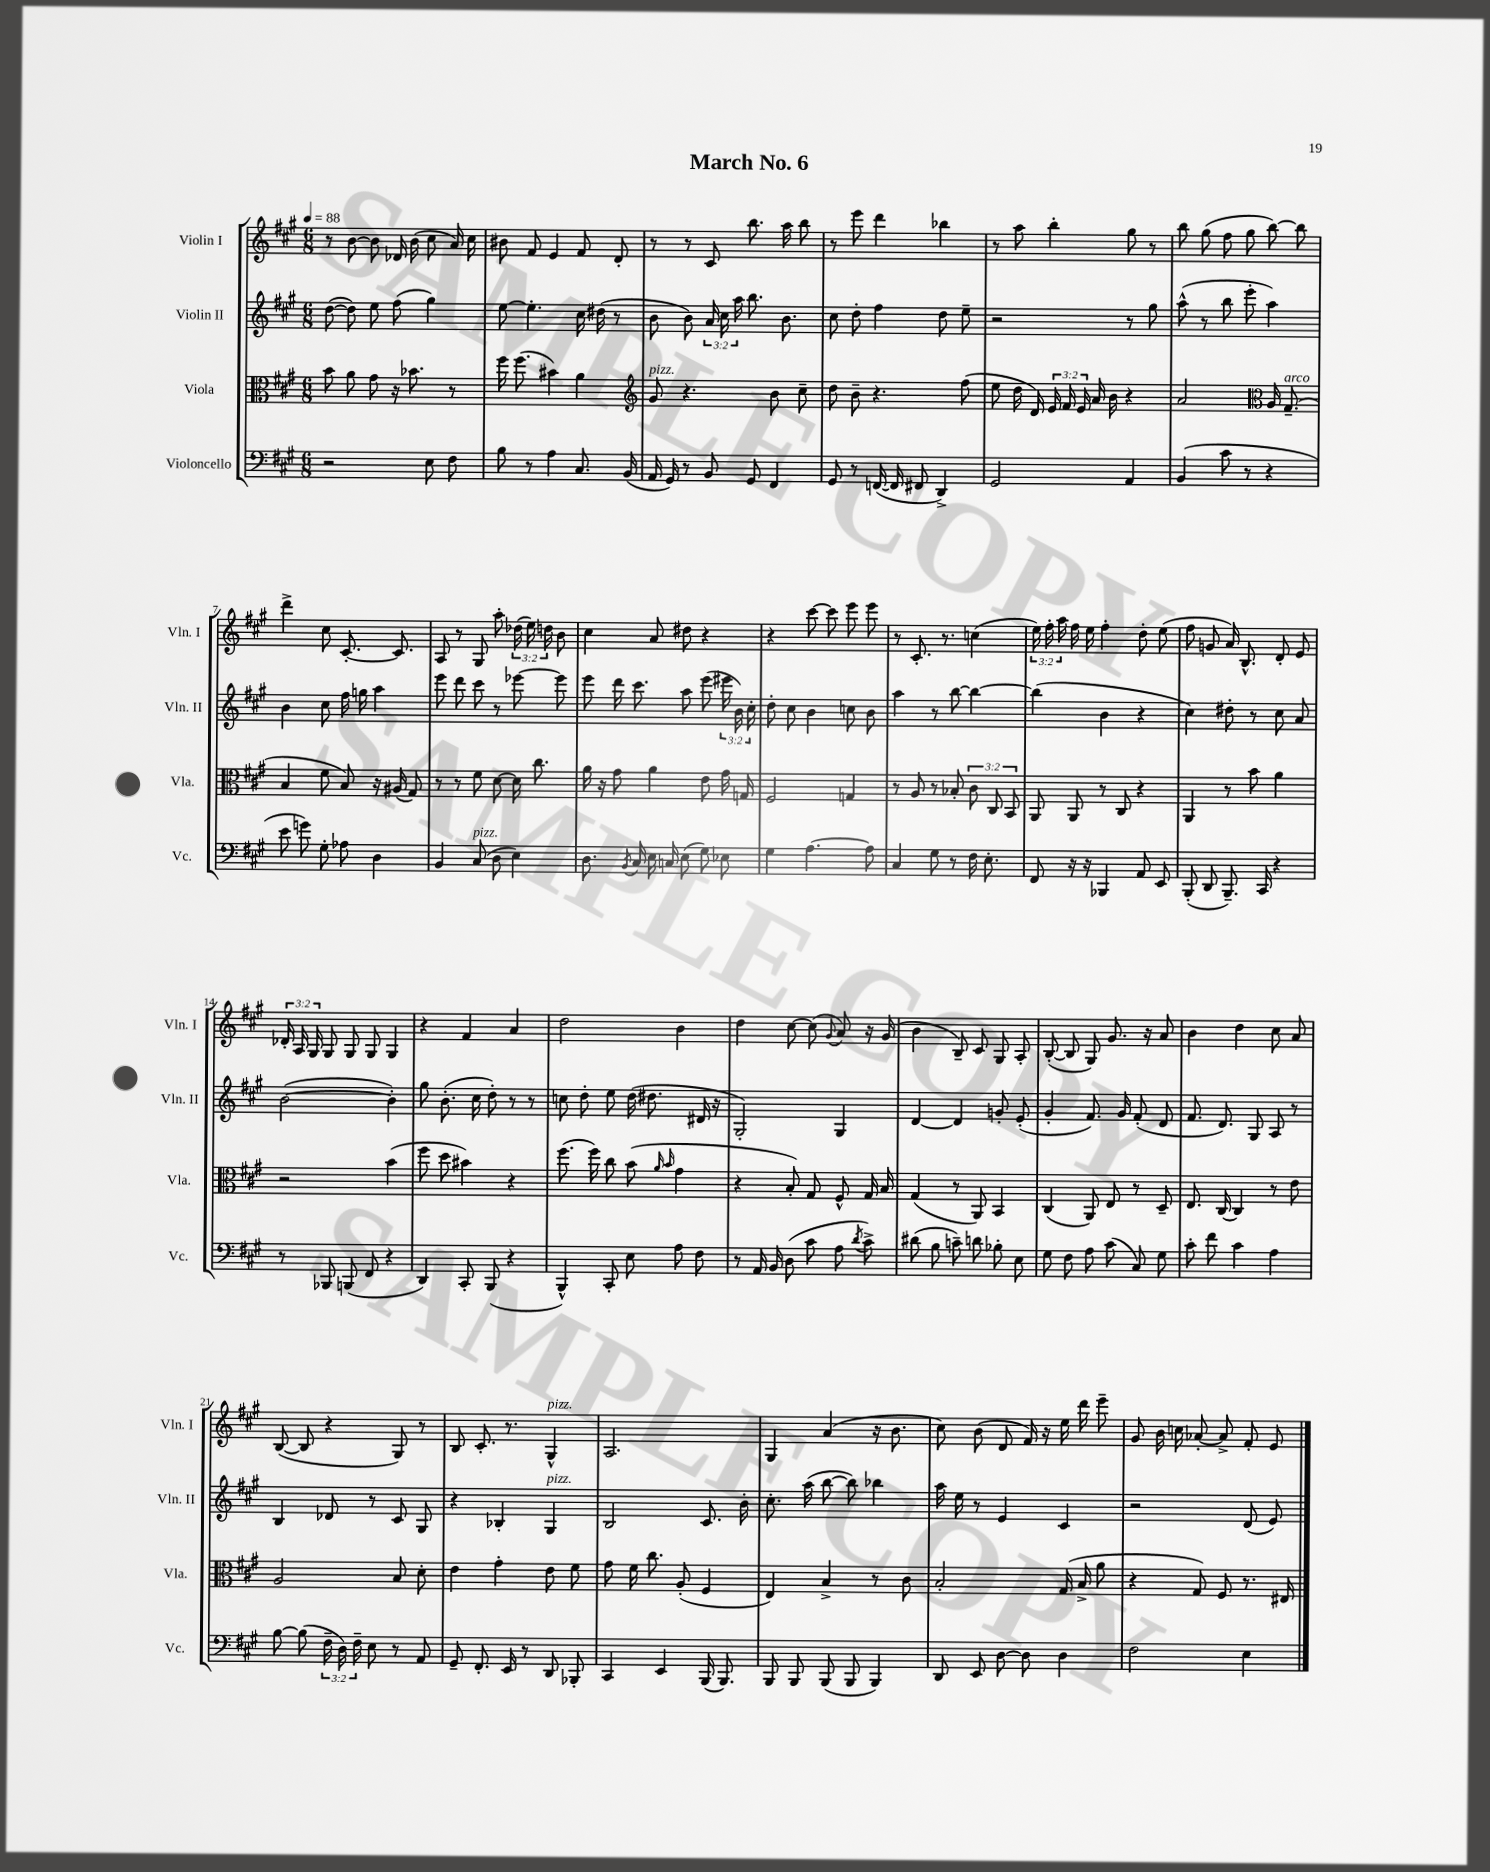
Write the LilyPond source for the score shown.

\header { title = "March No. 6" }
<<
\new StaffGroup <<
\new Staff = "s0" \with { instrumentName = "Violin I" shortInstrumentName = "Vln. I" } {
    \clef treble \key a \major \numericTimeSignature \time 6/8 \override Staff.TupletNumber.text = #tuplet-number::calc-fraction-text \tempo 4 = 88
    \autoBeamOff r8 b'8~ b'8 des'16 b'16( cis''8 a'16) cis''16 |
    bis'8 fis'8 e'4 fis'8 d'8-. |
    r8 r8 cis'8 b''8. a''16 b''8 |
    r8 e'''8 d'''4 bes''4 |
    r8 a''8 b''4-. gis''8 r8 |
    b''8 gis''8( fis''8 gis''8 b''8~) b''8 |
    d'''4-> cis''8 cis'8.~-. cis'8. |
    a8 r8 gis8 a''8-. \tuplet 3/2 { des''16( e''16) d''16 } b'8 |
    cis''4 a'8 dis''8 r4 |
    r4 cis'''8~ cis'''8 e'''8 e'''8 |
    r8 cis'8.-. r8. c''4( |
    \tuplet 3/2 { e''16) fis''16-. a''16 } fis''16 e''16 fis''4-. d''8-. e''8( |
    fis''8 g'8 a'16) b8.-^ d'8-. e'8 |
    \tuplet 3/2 { des'16-. a16 gis16 } gis8 gis8 gis8 gis4 |
    r4 fis'4 a'4 |
    d''2 b'4 |
    d''4 cis''8~ cis''8( \appoggiatura { gis'8 } a'8) r16 gis'16( |
    b'4 b8--) cis'8 gis8 a8-. |
    b8~-.( b8 gis8) gis'8. r16 a'8 |
    b'4 d''4 cis''8 a'8 |
    b8~( b8 r4 gis8) r8 |
    b8 cis'8.-. r8. gis4-^^\markup { \italic "pizz." } |
    a2. |
    gis4 a'4( r16 b'8. |
    cis''8) b'8( d'8 fis'16) r16 e''16 d'''16 e'''8-- |
    gis'8 b'16 c''16 aes'8~-. aes'8-> fis'8-. e'8 \bar "|." |
}
\new Staff = "s1" \with { instrumentName = "Violin II" shortInstrumentName = "Vln. II" } {
    \clef treble \key a \major \numericTimeSignature \time 6/8 \override Staff.TupletNumber.text = #tuplet-number::calc-fraction-text
    \autoBeamOff d''8~( d''8) e''8 fis''8( gis''4) |
    e''8~ e''4.-. cis''16 dis''16( r8 |
    b'8 b'8) \tuplet 3/2 { a'16 cis''16 a''16 } b''8. b'8. |
    cis''8 d''8-. fis''4 d''8 e''8-- |
    r2 r8 gis''8 |
    a''8-^( r8 b''8 e'''8-. a''4) |
    b'4 cis''8 fis''16 g''16 a''4 |
    e'''8 d'''8 cis'''8 r8 ees'''8~ ees'''8 |
    e'''8 d'''16 cis'''8. a''8 e'''8( \tuplet 3/2 { eis'''16 b'16) cis''16-. } |
    d''8-. cis''8 b'4 c''8 b'8 |
    a''4 r8 b''8~ b''4~ |
    b''4( b'4 r4 |
    cis''4) dis''8-. r8 cis''8 a'8 |
    b'2~( b'4-.) |
    gis''8 b'8.-.( cis''16 d''8-.) r8 r8 |
    c''8 d''8-. e''8 d''16( dis''8. dis'16 r16 |
    gis2-.) gis4 |
    d'4~ d'4 g'8-. e'8-.( |
    gis'4-. fis'8.) gis'16 fis'8-.( d'8 |
    fis'8. d'8.) gis8 a8 r8 |
    b4 des'8 r8 cis'8 gis8 |
    r4 bes4-. gis4^\markup { \italic "pizz." } |
    b2 cis'8. b'16-. |
    cis''8.-. a''16( b''8~ b''8) bes''4 |
    a''16 e''16 r8 e'4 cis'4 |
    r2 d'8( e'8) \bar "|." |
}
\new Staff = "s2" \with { instrumentName = "Viola" shortInstrumentName = "Vla." } {
    \clef alto \key a \major \numericTimeSignature \time 6/8 \override Staff.TupletNumber.text = #tuplet-number::calc-fraction-text
    \autoBeamOff b'8 a'8 gis'8 r16 bes'8. r8 |
    fis''16 fis''8.( bis'4) a'4 |
    \clef treble gis'8^\markup { \italic "pizz." } r4. b'8 cis''8-- |
    d''8 b'8-- r4. fis''8( |
    e''8 d''16 d'16) \tuplet 3/2 { e'16 fis'16 e'16 } a'16 b'16 r4 |
    a'2 \clef alto a16 gis8.--^\markup { \italic "arco" }( |
    b4 fis'8 b8) r16 ais16( gis8) |
    r8 r8 fis'8 d'8~ d'16 cis''8. |
    a'16 r16 gis'8 a'4 e'8 gis'16 g16 |
    fis2 g4 |
    r8 a8 r8 bes8-. \tuplet 3/2 { cis'8 cis8 b,8 } |
    a,8 a,8 r8 cis8 r4 |
    a,4 r8 b'8 a'4 |
    r2 b'4( |
    fis''8 d''8 bis'4) r4 |
    fis''8.( fis''16) cis''8 b'8( \grace { a'16 b'16 } gis'4 |
    r4 b8-.) gis8 fis8-^ gis16 b16 |
    gis4( r8 a,8) b,4 |
    cis4( a,8) e8 r8 d8-- |
    e8. cis16~ cis4 r8 e'8 |
    a2 b8 d'8-. |
    e'4 gis'4-. e'8 fis'8 |
    gis'8 fis'16 cis''8. a8-.( fis4 |
    e4) b4-> r8 cis'8 |
    b2-. gis16( b16-> a'8 |
    r4 gis8) fis8 r8. eis16 \bar "|." |
}
\new Staff = "s3" \with { instrumentName = "Violoncello" shortInstrumentName = "Vc." } {
    \clef bass \key a \major \numericTimeSignature \time 6/8 \override Staff.TupletNumber.text = #tuplet-number::calc-fraction-text
    \autoBeamOff r2 e8 fis8 |
    b8 r8 a4 cis8. b,16( |
    a,16 gis,16) r8 b,8 gis,8 fis,4 |
    gis,8 r8 f,16~( f,16 fis,8 d,4->) |
    gis,2 a,4 |
    b,4( cis'8 r8 r4 |
    e'8 g'8) gis8-. aes8 d4 |
    b,4 cis8^\markup { \italic "pizz." }( d8 e4) |
    d8. \acciaccatura { b,8 } cis16 e16 c16 e8( gis8) ees8 |
    gis4 a4.~ a8 |
    cis4 gis8 r8 fis16 e8.-. |
    fis,8 r16 r16 bes,,4 a,8 e,8 |
    b,,8-.( d,8 b,,8.--) cis,16 r4 |
    r8 bes,,8 b,,8( fis,8 r4 |
    d,4) cis,8-. b,,8( r4 |
    b,,4-^) cis,8-. e8 a8 fis8 |
    r8 a,16 b,16 d8( cis'8 a8 \acciaccatura { d'8 } cis'8->) |
    dis'8( b8 c'8--) d'8 bes8-. e8 |
    gis8 fis8 a8 cis'8( cis8) gis8 |
    cis'8-. fis'8 cis'4 a4 |
    b8~ b8( \tuplet 3/2 { fis16-- d16) fis16-- } e8 r8 a,8 |
    gis,8-- fis,8.-. e,16 r8 d,8 bes,,8-. |
    cis,4 e,4 b,,16( b,,8.) |
    b,,8 b,,8 b,,8( b,,8 b,,4) |
    d,8 e,8 d8~ d8 d4 |
    fis2 e4 \bar "|." |
}
>>
>>
